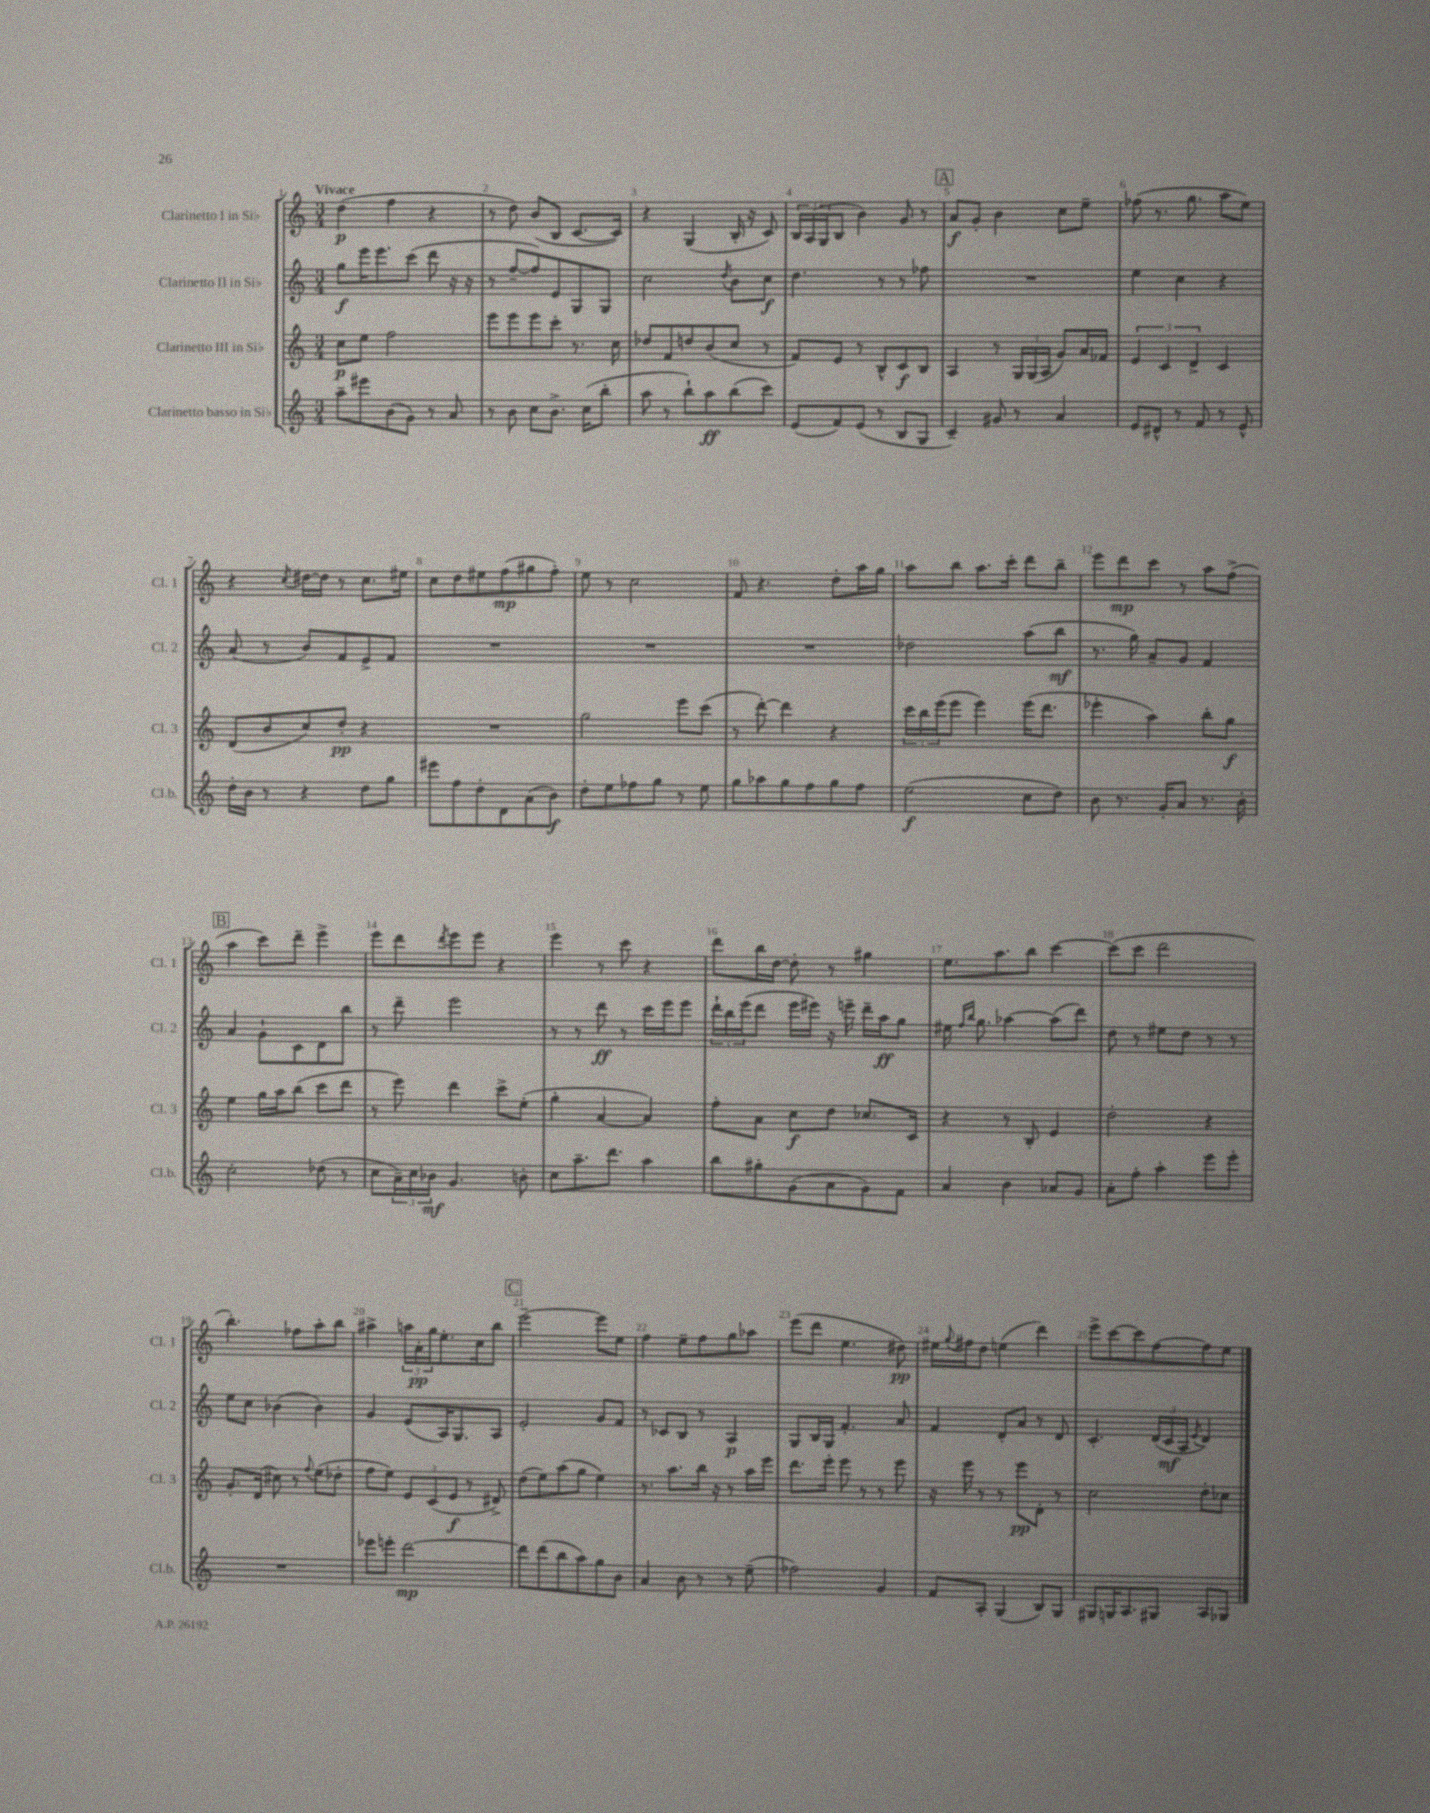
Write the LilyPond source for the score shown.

<<
\new StaffGroup <<
\new Staff = "s0" \with { instrumentName = "Clarinetto I in Sib" shortInstrumentName = "Cl. 1" } {
    \clef treble \key c \major \numericTimeSignature \time 3/4 \tempo "Vivace"
    d''4\p( f''4 r4 |
    r8 d''8) b'8( b8 c'8.~ c'16) |
    r4 g4( b16-. r16 c'8) |
    \tuplet 3/2 { b16 a16( g16 } b8 b'4) g'8 r8 |
    \mark \markup { \box "A" } a'8\f g'8-. b'4 c''8 e''8-- |
    fes''8( r8. g''8. a''8 e''8) |
    r4 \acciaccatura { c''8 } dis''16~ dis''16 r8 c''8. eis''16 |
    c''8 d''8 eis''8 f''8\mp( gis''8 f''8-.) |
    e''8 r8 c''2 |
    f'8 r4. d''8-. a''16 g''16 |
    a''8 b''8 a''8. c'''16-. d'''8 b''8-- |
    e'''8 d'''8\mp c'''8 r8 a''8 f''8->( |
    \mark \markup { \box "B" } a''4 c'''8) d'''8-- e'''4-> |
    e'''8 d'''8 \acciaccatura { d'''8 } e'''8 e'''8 r4 |
    e'''4 r8 c'''8 r4 |
    d'''8 b''16 d''16~ d''8-. r8 gis''4 |
    e''8. a''8. b''8 c'''4~ |
    c'''8( c'''8 d'''2 |
    b''4.-.) fes''8 a''8-. b''8 |
    ais''4-> \tuplet 3/2 { a''16 a'16-.\pp g''16 } e''8.-. c''16 b''8 |
    \mark \markup { \box "C" } e'''2~-- e'''8 e''8 |
    f''4 e''8-- f''8 g''8 aes''8 |
    e'''8( d'''8 e''4. dis''8\pp) |
    eis''16 \appoggiatura { g''8 } fis''16 d''8 e''4( d'''4) |
    e'''8-> c'''8~ c'''8 f''8~ f''8 e''8 \bar "|." |
}
\new Staff = "s1" \with { instrumentName = "Clarinetto II in Sib" shortInstrumentName = "Cl. 2" } {
    \clef treble \key c \major \numericTimeSignature \time 3/4
    g''8\f e'''16 e'''8. c'''8( d'''8 r16 r16 |
    r8 f''8~-- f''8) e'8 g8 g8 |
    c''2 \acciaccatura { d''8 } b'8 c''8\f |
    d''4. r8 r8 fes''8 |
    \mark \markup { \box "A" } R2. |
    e''4 c''4 r4 |
    a'8( r8 b'8) f'8 e'8-> f'8 |
    R2. |
    R2. |
    R2. |
    des''2 a''8( b''8\mf |
    r8. g''16) a'8-- g'8 f'4 |
    \mark \markup { \box "B" } a'4 g'8-! c'8 d'8 b''8 |
    r8 d'''8-- e'''2 |
    r8 r8 d'''8\ff r8 c'''16 e'''16 e'''8 |
    \tuplet 3/2 { d'''16-! b''16 e'''16( } d'''8 e'''16 eis'''16) r16 e'''16-- d'''16-- a''16\ff g''8 |
    eis''16 \grace { f''16 b''16 } g''8. aes''4~ aes''8( d'''8) |
    d''8 r8 eis''8 d''8 r8 r8 |
    e''8 c''8 bes'4( bes'4) |
    g'4 e'8( a16) g8. a8 |
    \mark \markup { \box "C" } e'2-. g'8 f'8 |
    r8 ces'8 b8 r8 a4\p |
    g8 b16 g16 f'4.-. a'8 |
    f'4 d'8-. a'8 r8 d'8 |
    c'4.-. \tuplet 3/2 { d'16( c'16\mf a16 } \acciaccatura { e'8 } d'4) \bar "|." |
}
\new Staff = "s2" \with { instrumentName = "Clarinetto III in Sib" shortInstrumentName = "Cl. 3" } {
    \clef treble \key c \major \numericTimeSignature \time 3/4
    c''8\p e''8 f''2 |
    e'''8 e'''8 e'''8 c'''8-. r8. c''16 |
    des''8 f'8 d''8 b'8( c''8 r8 |
    f'8) e'8 r8 b8-^ c'8\f b8 |
    \mark \markup { \box "A" } a4 r8 \tuplet 3/2 { g16 g16( a16 } g'8) a'16 fes'16 |
    \tuplet 3/2 { e'4 c'4 d'4-> } c'4 |
    d'8( b'8 c''8) d''8-.\pp r4 |
    R2. |
    g''2 e'''8 c'''8( |
    r8 d'''8~-.) d'''4 r4 |
    \tuplet 3/2 { c'''16 b''16 e'''16( } e'''8 e'''4) e'''16( d'''8. |
    ees'''4-. a''4) b''8-. g''8\f |
    \mark \markup { \box "B" } e''4 g''16 a''16 b''8( c'''8 d'''8 |
    r8 e'''8) d'''4 c'''8-> e''8-.( |
    g''4-. a'4~ a'4) |
    f''8-. a'8 c''8\f d''8 ces''8. c'16 |
    r4 r8 b8-. e'4 |
    d''2-. r4 |
    g'8.-. d'16( cis''8) r8 \appoggiatura { f''8 } e''8( des''8-. |
    f''8 e''8) \tuplet 3/2 { e'8 c'8( e'8\f } r8 dis'8->) |
    \mark \markup { \box "C" } d''8( e''8) a''8( g''8 e''4) |
    r8. a''8. b''16 r16 r8 a''16 e'''16 |
    d'''8. e'''16-. e'''8 r8 r8 e'''8 |
    r16 e'''16 r8 r8 e'''8\pp d'8-. r8 |
    c''2 d''8-. ces''8 \bar "|." |
}
\new Staff = "s3" \with { instrumentName = "Clarinetto basso in Sib" shortInstrumentName = "Cl.b." } {
    \clef treble \key c \major \numericTimeSignature \time 3/4
    a''8-- eis'''8 b'8( g'8) r8 a'8 |
    r8 b'8 c''8 b'8.-> c''16( b''8-. |
    a''8 r8 b''8-!) a''8\ff b''8( c'''8) |
    e'8( f'8) e'8( r8 b8 g8 |
    \mark \markup { \box "A" } c'4--) gis'8 r8 a'4 |
    e'8 dis'8-^ r8 f'8 r8 e'8-^ |
    d''16-. b'16 r8 r4 d''8 g''8 |
    eis'''8 f''8 d''8-. d'8 a'8( b'8\f) |
    d''8-. e''8 fes''8 g''8 r8 e''8 |
    g''8 aes''8 g''8 f''8 g''8 f''8 |
    e''2\f( c''8 d''8) |
    b'8 r8. g'16-. a'8 r8. b'16-. |
    \mark \markup { \box "B" } c''2-. des''8( r8 |
    c''8 \tuplet 3/2 { a'16--) c''16 bes'16\mf } g'4. b'8-. |
    c''8 a''8.-- d'''8. a''4 |
    b''8 gis''8-. g'8( a'8 g'8) f'8 |
    a'4 b'4 aes'8 g'8 |
    a'8-. f''8-. a''4-. e'''8 e'''8-. |
    R2. |
    ees'''8 e'''8-. d'''2~\mp |
    \mark \markup { \box "C" } d'''8 d'''8( b''8 a''8) g''8 b'8 |
    a'4 b'8 r8 r8 e''8--( |
    fes''2) g'4 |
    f'8 a8-. g4( b8) g8 |
    gis8 g16 a8. gis8 a8 ges8 \bar "|." |
}
>>
>>
\layout { \context { \Score \override BarNumber.break-visibility = ##(#f #t #t) barNumberVisibility = #all-bar-numbers-visible } }
